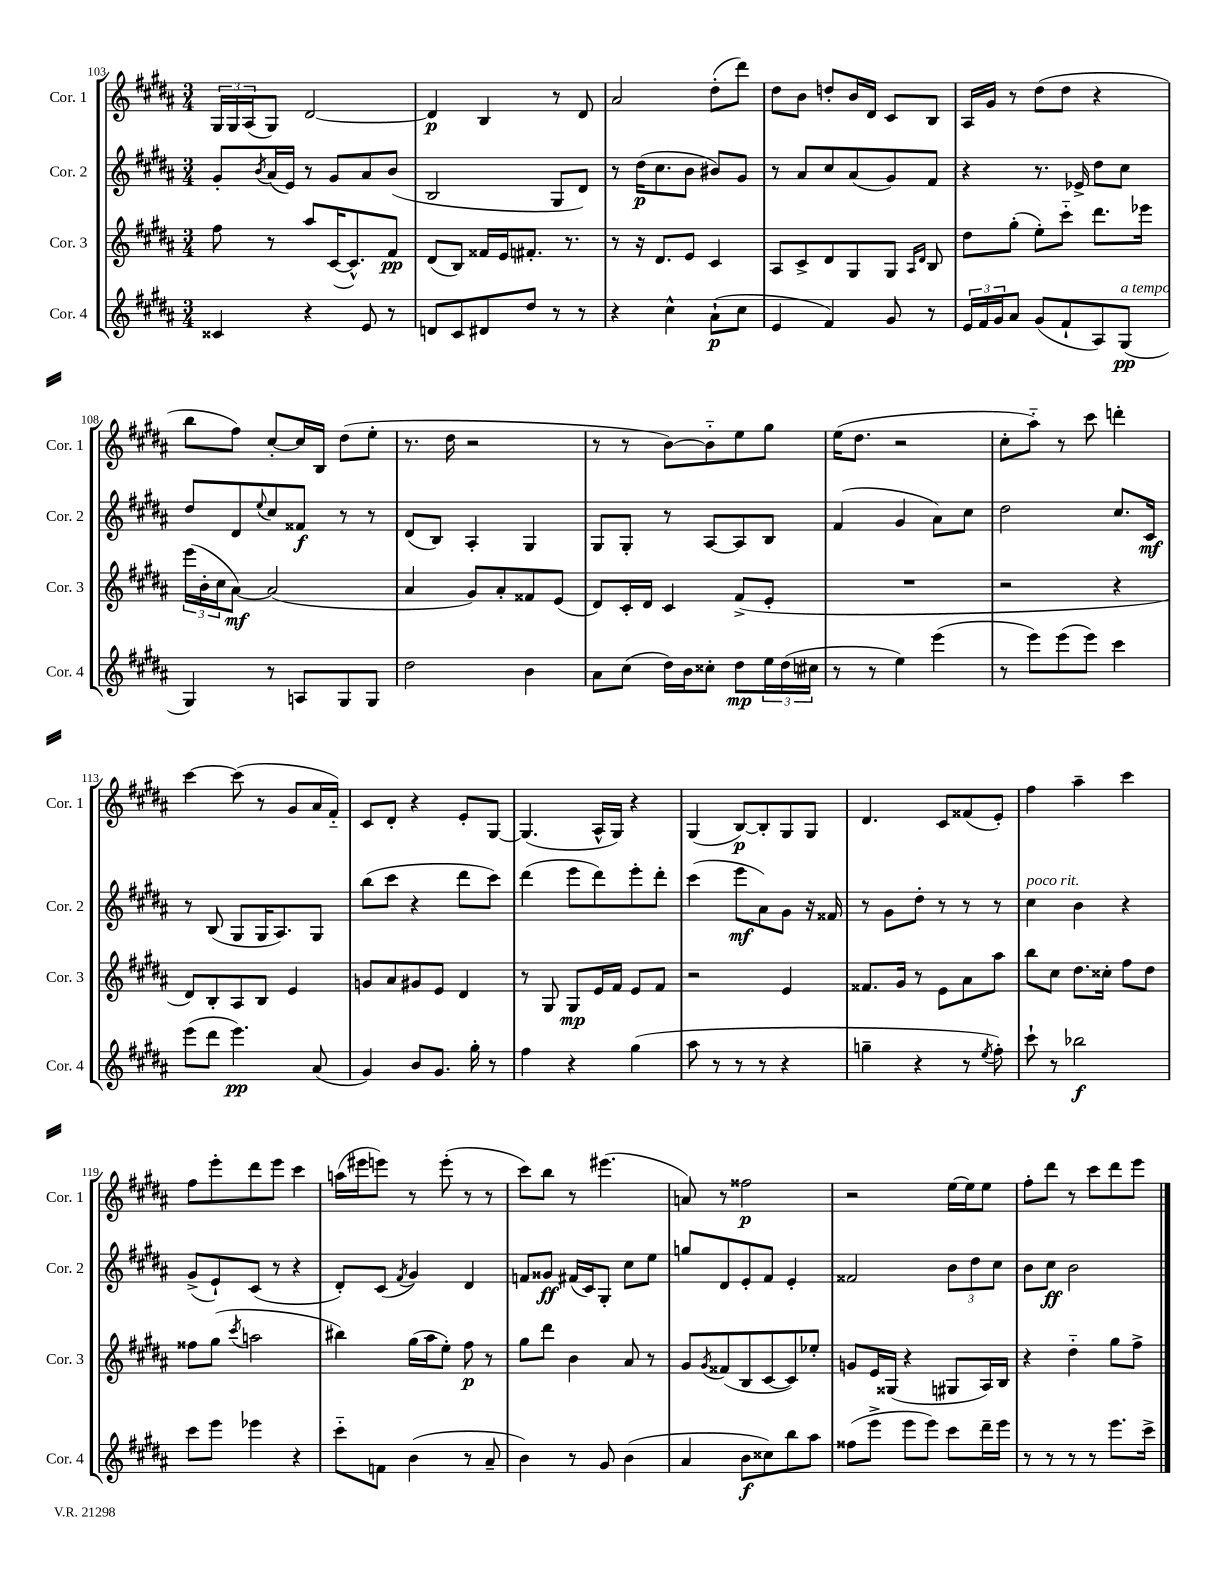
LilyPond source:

<<
\new StaffGroup <<
\new Staff = "s0" \with { instrumentName = "Cor. 1" shortInstrumentName = "Cor. 1" } {
    \clef treble \key b \major \numericTimeSignature \time 3/4
    \tuplet 3/2 { gis16 gis16 ais16( } gis8) dis'2~ |
    dis'4\p b4 r8 dis'8 |
    ais'2 dis''8-.( dis'''8) |
    dis''8 b'8 d''8-. b'16 dis'16 cis'8 b8 |
    ais16 gis'16 r8 dis''8( dis''8 r4 |
    b''8 fis''8) cis''8~-. cis''16 b16 dis''8( e''8-. |
    r8. dis''16 r2 |
    r8 r8 b'8~) b'8-_ e''8 gis''8 |
    e''16( dis''8. r2 |
    cis''8-. ais''8-_) r8 cis'''8 d'''4-. |
    cis'''4~ cis'''8( r8 gis'8 ais'16 fis'16-_) |
    cis'8 dis'8-. r4 e'8-. gis8~ |
    gis4.( ais16-^ gis16) r4 |
    gis4( b8~\p) b8-. gis8 gis8 |
    dis'4. cis'8 fisis'8( e'8-.) |
    fis''4 ais''4-- cis'''4 |
    fis''8 e'''8-. dis'''8 e'''8 cis'''4 |
    a''16( eis'''16 e'''8) r8 e'''8-.( r8 r8 |
    cis'''8) b''8 r8 eis'''4.( |
    a'8) r8 fisis''2\p |
    r2 e''16~ e''16 e''8 |
    fis''8-. dis'''8 r8 cis'''8 dis'''8 e'''8 \bar "|." |
}
\new Staff = "s1" \with { instrumentName = "Cor. 2" shortInstrumentName = "Cor. 2" } {
    \clef treble \key b \major \numericTimeSignature \time 3/4
    gis'8-. \acciaccatura { b'8 } ais'16( e'16) r8 gis'8 ais'8 b'8( |
    b2 gis8 dis'8) |
    r8 dis''16\p( cis''8. b'8 bis'8) gis'8 |
    r8 ais'8 cis''8 ais'8( gis'8) fis'8 |
    r4 r8. ees'16-> dis''8 cis''8 |
    dis''8 dis'8 \appoggiatura { e''8 } cis''8 fisis'8\f r8 r8 |
    dis'8( b8) ais4-. gis4 |
    gis8 gis8-. r8 ais8~ ais8 b8 |
    fis'4( gis'4 ais'8) cis''8 |
    dis''2 cis''8. cis'16\mf |
    r8 b8( gis8 gis16 ais8.) gis8 |
    b''8( cis'''8 r4 dis'''8 cis'''8) |
    dis'''4( e'''8 dis'''8) e'''8-. dis'''8-. |
    cis'''4( e'''8\mf ais'8) gis'8 r16 fisis'16 |
    r8 gis'8 dis''8-. r8 r8 r8 |
    cis''4^\markup { \italic "poco rit." } b'4 r4 |
    gis'8->( e'8-!) cis'8( r8 r4 |
    dis'8-.) cis'8( \acciaccatura { fis'8 } gis'4) dis'4 |
    f'8 gisis'8\ff fis'16( cis'16) gis8-. cis''8 e''8 |
    g''8 dis'8 e'8-. fis'8 e'4-. |
    fisis'2 \tuplet 3/2 { b'8 dis''8 cis''8 } |
    b'8 cis''8\ff b'2 \bar "|." |
}
\new Staff = "s2" \with { instrumentName = "Cor. 3" shortInstrumentName = "Cor. 3" } {
    \clef treble \key b \major \numericTimeSignature \time 3/4
    fis''8 r8 ais''8 cis'16~( cis'8.-^) fis'8\pp |
    dis'8( b8) fisis'16 e'16 fis'8.-. r8. |
    r8 r16 dis'8. e'8 cis'4 |
    ais8 cis'8-> dis'8 gis8 gis8 \grace { ais16 dis'16 } b8 |
    dis''8 gis''8-.( e''8-.) cis'''8-_ dis'''8. ees'''16 |
    \tuplet 3/2 { e'''16( b'16-. cis''16 } ais'8~\mf) ais'2( |
    ais'4 gis'8) ais'8-. fisis'8 e'8( |
    dis'8) cis'16-. dis'16 cis'4 fis'8->( e'8-. |
    R2. |
    r2 r4 |
    dis'8) b8-. ais8 b8 e'4 |
    g'8 ais'8 gis'8 e'8 dis'4 |
    r8 gis8 gis8\mp e'16 fis'16 e'8 fis'8 |
    r2 e'4 |
    fisis'8. gis'16 r8 e'8 ais'8 ais''8 |
    b''8 cis''8 dis''8. cisis''16-. fis''8 dis''8 |
    fisis''8 gis''8( \acciaccatura { cis'''8 } a''2 |
    bis''4) gis''16( ais''16 e''8-.) fis''8\p r8 |
    gis''8 dis'''8 b'4 ais'8 r8 |
    gis'8 \acciaccatura { gis'8 } fisis'8( b8 cis'8~ cis'8) ees''8-. |
    g'8 e'16 gisis16( r4 gis8 ais16) b16 |
    r4 dis''4-_ gis''8 fis''8-> \bar "|." |
}
\new Staff = "s3" \with { instrumentName = "Cor. 4" shortInstrumentName = "Cor. 4" } {
    \clef treble \key b \major \numericTimeSignature \time 3/4
    cisis'4 r4 e'8 r8 |
    d'8 cis'8 dis'8 dis''8 r8 r8 |
    r4 cis''4-^ ais'8-!\p( cis''8 |
    e'4 fis'4) gis'8 r8 |
    \tuplet 3/2 { e'16 fis'16 gis'16 } ais'8 gis'8( fis'8-! ais8) gis8\pp^\markup { \italic "a tempo" }( |
    gis4) r8 a8 gis8 gis8 |
    dis''2 b'4 |
    ais'8 cis''8( dis''16) b'16 cisis''8-. dis''8\mp \tuplet 3/2 { e''16 dis''16( cis''16 } |
    r8 r8 e''4) e'''4( |
    r8 e'''8) e'''8( e'''8) cis'''4 |
    e'''8( dis'''8 e'''4.\pp) ais'8( |
    gis'4) b'8 gis'8. gis''16-. r8 |
    fis''4 r4 gis''4( |
    ais''8 r8 r8 r8 r4 |
    g''4-- r4 r8 \acciaccatura { e''8 } fis''8-.) |
    cis'''8-! r8 bes''2\f |
    cis'''8 e'''8 ees'''4 r4 |
    cis'''8-_ f'8 b'4( r8 ais'8-- |
    b'4) r8 gis'8 b'4( |
    ais'4 b'8\f cisis''8) b''8 ais''8 |
    fisis''8( e'''8-> e'''8 e'''8) cis'''8 dis'''16-- e'''16 |
    r8 r8 r8 r8 e'''8. cis'''16-> \bar "|." |
}
>>
>>
\layout { \context { \Score currentBarNumber = #103 } }
